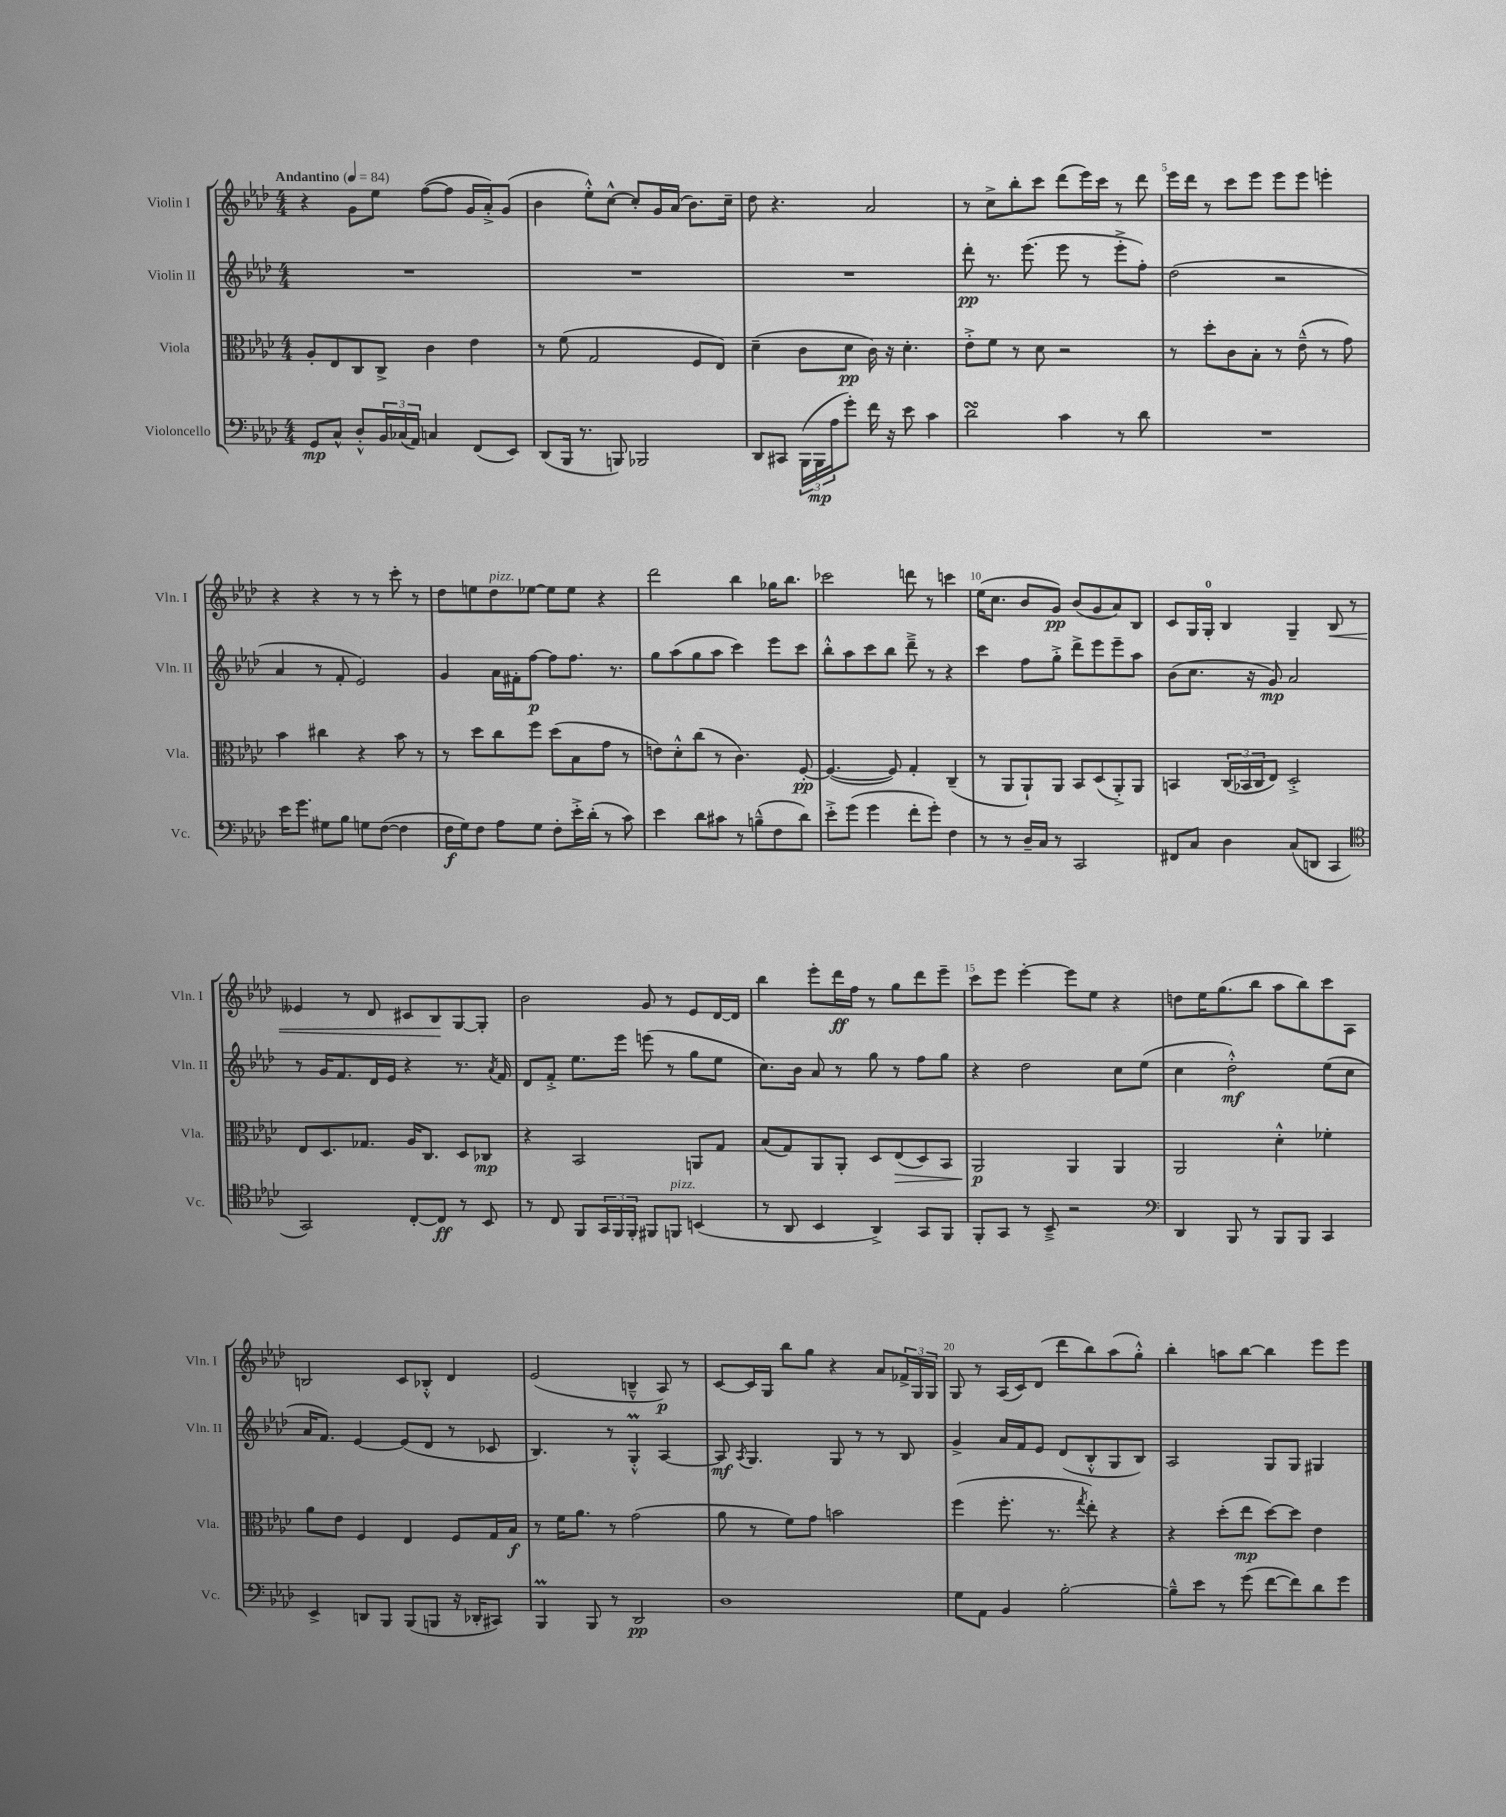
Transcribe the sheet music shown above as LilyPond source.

<<
\new StaffGroup <<
\new Staff = "s0" \with { instrumentName = "Violin I" shortInstrumentName = "Vln. I" } {
    \clef treble \key aes \major \numericTimeSignature \time 4/4 \tempo "Andantino" 4 = 84
    r4 g'8 ees''8 f''8~( f''8 g'16 aes'16-.->) g'8( |
    bes'4 ees''8-.-^) c''8~-^ c''8-. g'16 aes'16( bes'8.) c''16-- |
    des''8 r4. aes'2 |
    r8 c''8-> bes''8-. c'''8 des'''8( ees'''16) c'''16 r8 des'''8 |
    ees'''16 des'''16 r8 c'''8 ees'''8 ees'''8 ees'''8 e'''4-. |
    r4 r4 r8 r8 c'''8-. r8 |
    des''8 e''8 des''8^\markup { \italic "pizz." } ees''8~ ees''8 ees''8 r4 |
    des'''2 bes''4 ges''16 bes''8. |
    ces'''2 d'''8 r8 c'''4 |
    ees''16( c''8. bes'8 g'8\pp) bes'8( g'8 aes'8) bes8 |
    c'8 g16 g16-0-. bes4 g4-- bes8\< r8 |
    eeses'4 r8 des'8 cis'8 bes8\! g8~ g8-. |
    bes'2 g'8 r8 ees'8 des'16~ des'16 |
    bes''4 ees'''8-. des'''16\ff f''16 r8 g''8 des'''8 ees'''8-- |
    c'''8 ees'''8 ees'''4~-. ees'''8 ees''8 r4 |
    d''8 ees''16 g''8.( bes''8 aes''8 bes''8) c'''8 aes8 |
    b2 c'8 bes8-.-^ des'4 |
    ees'2( b4---^ aes8\p) r8 |
    c'8~ c'16 g16 bes''8 g''8 r4 aes'8 \tuplet 3/2 { fes'16-> g16 g16 } |
    g8 r8 aes16( c'16) des'8( des'''8 bes''8) aes''8( g''8-.-^) |
    bes''4-. a''8 bes''8~ bes''4 ees'''8 ees'''8 \bar "|." |
}
\new Staff = "s1" \with { instrumentName = "Violin II" shortInstrumentName = "Vln. II" } {
    \clef treble \key aes \major \numericTimeSignature \time 4/4
    R1 |
    R1 |
    R1 |
    des'''8-.\pp r8. ees'''8.( ees'''8 r8 ees'''8-.-> f''8-.) |
    des''2( r2 |
    aes'4 r8 f'8-. ees'2) |
    g'4 aes'16 fis'16-. f''8~\p f''8 f''8. r8. |
    g''8 aes''8( g''8 aes''8 c'''4) ees'''8 c'''8 |
    bes''8-.-^ aes''8 c'''8 bes''8 des'''8---> r8 r4 |
    c'''4 f''8 g''8-.-> des'''8-> ees'''8 ees'''8-- aes''8 |
    bes'8( c''8. r16 g'8\mp) aes'2 |
    r8 g'16 f'8. des'16 ees'16 r4 r8. \acciaccatura { aes'8 } f'16 |
    des'8 f'8-.-> ees''8. ees'''16 e'''8( r8 g''8 ees''8 |
    c''8.) bes'16 aes'8 r8 g''8 r8 f''8 g''8 |
    r4 des''2 c''8 ees''8( |
    c''4 des''2-.-^\mf) ees''8( c''8 |
    aes'16 f'8.) ees'4~ ees'8( des'8 r8 ces'8 |
    bes4.) r8 g4-.-^\prall aes4~ |
    aes8\mf \acciaccatura { aes8 } g4. g8 r8 r8 bes8 |
    g'4-> aes'16 f'16 ees'8 des'8( bes8-.-^ g8 bes8) |
    aes2 g8 g8 gis4 \bar "|." |
}
\new Staff = "s2" \with { instrumentName = "Viola" shortInstrumentName = "Vla." } {
    \clef alto \key aes \major \numericTimeSignature \time 4/4
    aes8-. ees8 c8 c8-> c'4 ees'4 |
    r8 f'8( g2 f8 ees8) |
    des'4--( c'8 des'8\pp c'16) r16 des'4.-. |
    ees'8-.-> f'8 r8 des'8 r2 |
    r8 des''8-. c'8 bes8-. r8 ees'8---^( r8 g'8) |
    bes'4 cis''4 r4 bes'8 r8 |
    r8 des''8 c''8 f''8 des''8( bes8 g'8 r8 |
    e'8) des'8-.-^ c''8( r8 c'4.) f8~-.\pp |
    f4.~( f8) g4-. c4--( |
    r8 aes,8 aes,8-!) aes,8 bes,8 des8( aes,8-.->) aes,8 |
    b,4 \tuplet 3/2 { c16( bes,16 c16 } ees8) des2-.-> |
    ees8 des8. ges8. aes16 c8. des8 ces8\mp |
    r4 bes,2 a,8 g8 |
    bes8( g8) aes,8 aes,8-. des8 ees8\>( des8) bes,8 |
    aes,2\p\! aes,4 aes,4 |
    aes,2 des'4-.-^ fes'4-. |
    aes'8 ees'8 f4 ees4 f8 g16 bes16\f |
    r8 f'16 aes'8. r8 g'2( |
    aes'8 r8 f'8) g'8 b'2 |
    f''4( f''8.-. r8. \acciaccatura { g''8 } ees''8-.) r4 |
    r4 des''8-.( ees''8\mp des''8~) des''8 ees'4 \bar "|." |
}
\new Staff = "s3" \with { instrumentName = "Violoncello" shortInstrumentName = "Vc." } {
    \clef bass \key aes \major \numericTimeSignature \time 4/4
    g,8\mp c8-^ des8-.-^ \tuplet 3/2 { bes,16 ces16( aes,16) } c4 f,8( ees,8) |
    des,8( bes,,16 r8. b,,8) bes,,2 |
    des,8 cis,8 \tuplet 3/2 { bes,,16( bes,,16\mp aes16 } g'8-.) f'16 r16 ees'8 c'4 |
    des'2\turn c'4 r8 des'8 |
    R1 |
    ees'16 g'8. gis8 bes8 g8 f8~( f4 |
    f16\f g16) f8 aes8 g8 f8-. ees'16-.-> des'16-.( r8 c'8) |
    ees'4 des'8 cis'8 r8 b8---^( f8 des'8) |
    ees'8-.-> g'8( g'4 f'8-. g'8-.) f4 |
    r8 r8 des16-- c16 r8 c,2 |
    fis,8 c8 des4 c8( d,8 c,4 |
    \clef tenor g,2) c8~-. c8\ff r8 bes,8 |
    r8 c8 f,8 \tuplet 3/2 { g,16 f,16 f,16-. } fis,8 f,8^\markup { \italic "pizz." } b,4( |
    r8 aes,8 bes,4 aes,4->) g,8 f,8 |
    f,8-. g,8 r8 bes,8---> r2 |
    \clef bass des,4 bes,,8 r8 bes,,8 bes,,8 c,4 |
    ees,4-> d,8 bes,,8 bes,,8( b,,8 r16 des,16-. cis,8) |
    bes,,4\prall bes,,8 r8 des,2\pp |
    des1 |
    g8 aes,8 bes,4 bes2~-. |
    bes8---^ ees'8 r8 g'8( f'8~ f'8) des'8 g'8 \bar "|." |
}
>>
>>
\layout { \context { \Score \override BarNumber.break-visibility = ##(#f #t #t) barNumberVisibility = #(every-nth-bar-number-visible 5) } }
